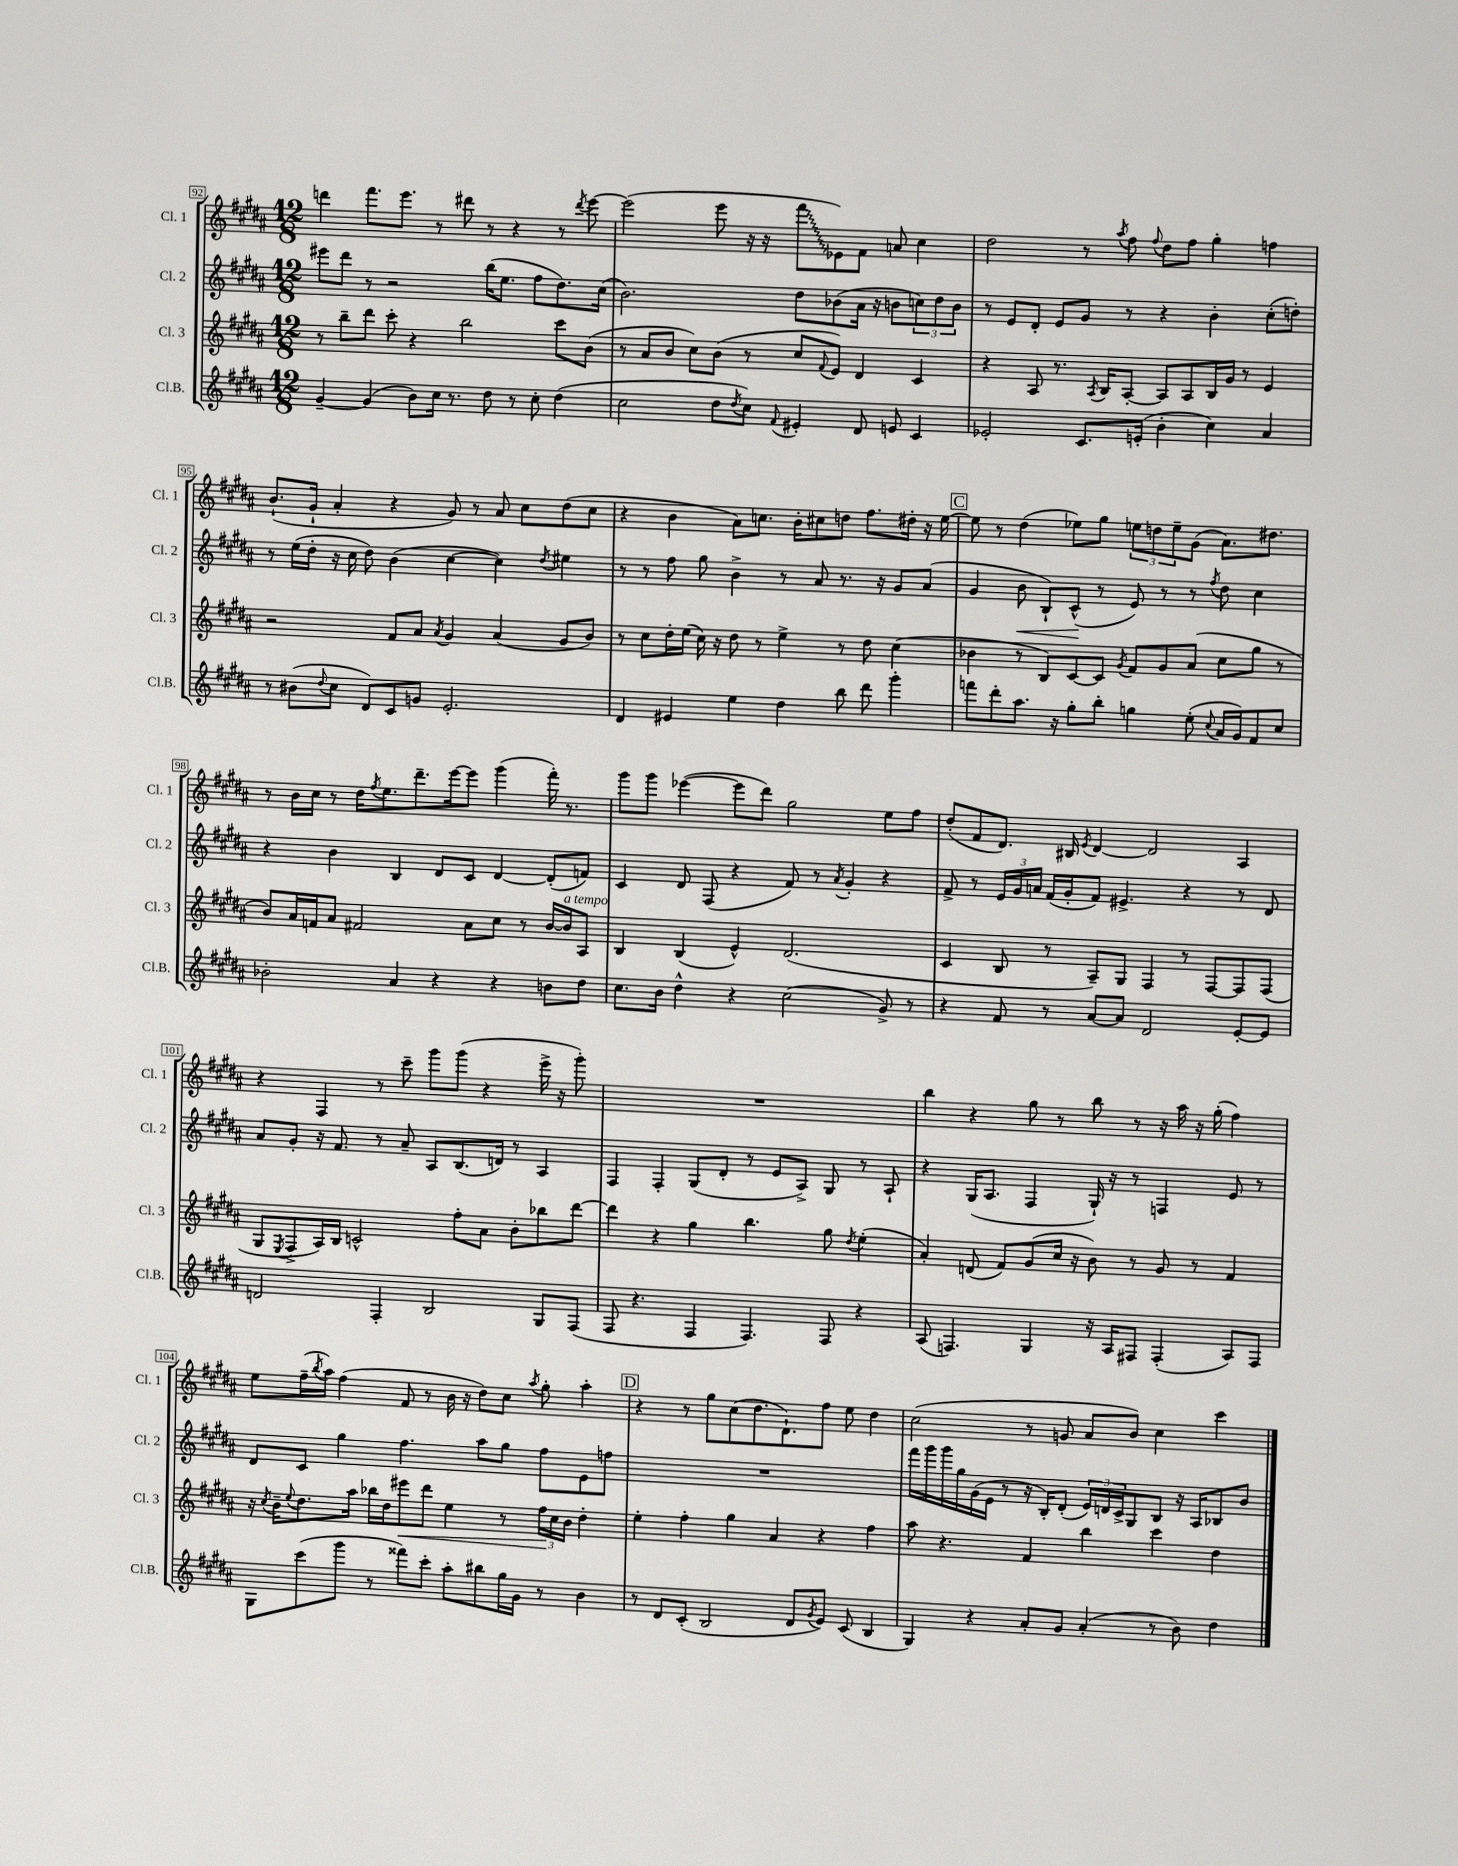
<<
\new StaffGroup <<
\new Staff = "s0" \with { instrumentName = "Cl. 1" shortInstrumentName = "Cl. 1" } {
    \clef treble \key b \major \numericTimeSignature \time 12/8
    d'''4 fis'''8. e'''8. r8 dis'''8 r8 r4 r8 \acciaccatura { dis'''8 } e'''8~ |
    e'''2( e'''8 r16 r16 \once \override Glissando.style = #'zigzag fis'''8\glissando ees'8) fis'8 a'8 cis''4 |
    dis''2 r8 \acciaccatura { ais''8 } fis''8 \appoggiatura { fis''8 } dis''8 fis''8 gis''4-. f''4 |
    b'8.-!( gis'16-! ais'4-. r4 gis'8) r8 ais'8 cis''8 dis''8( cis''8 |
    r4 b'4 ais'8) c''8. b'16-. cis''8 d''8 fis''8. dis''16-. r16 e''16~ |
    \mark \markup { \box "C" } e''8 r8 dis''4( ees''8) gis''8 \tuplet 3/2 { e''8 d''8 e''8-- } gis'8( ais'8.) dis''8. |
    r8 b'16 cis''16 r8 dis''16 \acciaccatura { fis''8 } e''8. dis'''8.-- e'''16~ e'''8 gis'''4( fis'''16-.) r8. |
    gis'''8 gis'''8 ees'''4~( ees'''8 dis'''8) gis''2 e''8 fis''8 |
    dis''8-.( fis'8 dis'8.) bis16 \acciaccatura { e'8 } dis'4~ dis'2 ais4 |
    r4 fis4 r8 cis'''8-- gis'''8 gis'''8( r4 e'''16-> r16 gis'''8-.) |
    R1. |
    b''4 r4 gis''8 r8 b''8 r8 r16 ais''16 r16 gis''16-.( fis''4) |
    e''8 fis''16--( \acciaccatura { b''8 } ais''16) fis''4( fis'8 r8 b'16 r16 dis''8) cis''8 \acciaccatura { ais''8 } gis''8-. ais''4-. |
    \mark \markup { \box "D" } r4 r8 gis''8 cis''8( dis''8. dis'8.-!) fis''8 e''8 dis''4 |
    cis''2( r8 g'8 ais'8 b'8) cis''4 cis'''4 \bar "|." |
}
\new Staff = "s1" \with { instrumentName = "Cl. 2" shortInstrumentName = "Cl. 2" } {
    \clef treble \key b \major \numericTimeSignature \time 12/8
    eis'''8 dis'''8 r8 r2 b''16( e''8. fis''8 dis''8.) cis''16( |
    b'2.) dis''8 bes'8( ais'16 r16 b'8 \tuplet 3/2 { c''8) dis''8 b'8 } |
    r8 e'8 dis'8-. e'8 gis'8 r8 r4 b'4-. cis''8-.( d''8-.) |
    r8 e''16( dis''16-. r16 cis''16 dis''8) b'4( cis''4~ cis''4) \acciaccatura { dis''8 } eis''4 |
    r8 r8 fis''8 gis''8 b'4-> r8 ais'8 r8. r16 gis'8 ais'8( |
    \mark \markup { \box "C" } gis'4 b'8\< b8-!) cis'8-^\!( r8 e'8) r8 r8 \acciaccatura { fis''8 } dis''8 cis''4 |
    r4 b'4 b4 dis'8 cis'8 dis'4~ dis'8-.( f'8) |
    cis'4 dis'8 fis8( r4 fis'8) r8 \acciaccatura { ais'8 } gis'4-. r4 |
    fis'8-> r8 \tuplet 3/2 { e'16 gis'16 a'16 } fis'16( gis'16-. fis'8) eis'4.-> r4 r8 dis'8 |
    ais'8 gis'8-. r16 fis'8. r8 ais'8-- ais8 b8.( d'16) r8 ais4 |
    fis4 fis4-. gis8( dis'8-. r8 e'8 ais8->) gis8 r8 ais8-! |
    r4 gis16( ais8. fis4 gis16-!) r16 r8 f4 e'8 r8 |
    dis'8 cis'8 gis''4 fis''4. ais''8 gis''8 fis''8 e'8 f''8 |
    \mark \markup { \box "D" } R1. |
    fis'''16 gis'''16 gis'''16 gis''16 gis'16( e'16 r8 r16 b16-.) dis'8-.( \tuplet 3/2 { e'16) d'16 cis'16-> } gis8 b8 r16 ais16 bes8 b'8 \bar "|." |
}
\new Staff = "s2" \with { instrumentName = "Cl. 3" shortInstrumentName = "Cl. 3" } {
    \clef treble \key b \major \numericTimeSignature \time 12/8
    r8 b''8-- dis'''8 cis'''8-. r4 b''2 cis'''8 b'8( |
    r8 ais'8 b'8 cis''8) b'8( r8 cis''8 \appoggiatura { fis'8 } e'8) dis'4 cis'4 |
    r4 ais8 r8. \acciaccatura { ais8 } b16 ais8~-. ais8 ais8 b16 gis'16 r8 e'4 |
    r2 fis'8 ais'8 \acciaccatura { ais'8 } gis'4 ais'4( gis'8 b'8) |
    r8 cis''8 dis''16-. e''16( cis''16) r16 dis''8 r8 e''4-> r8 dis''8 cis''4( |
    \mark \markup { \box "C" } bes'4 r8 b8) cis'8~ cis'8 \acciaccatura { gis'8 } fis'8 gis'8 ais'8( cis''8 gis''8 r8 |
    b'8) ais'16 f'16 ais'8 fis'2 ais'8 cis''8 r8 b'16~ b'16^\markup { \italic "a tempo" } ais8 |
    b4 b4( e'4-^) dis'2.( |
    cis'4 b8 r8 ais8--) gis8 fis4 r8 fis8~ fis8 fis8( |
    gis8 \acciaccatura { e8 } fis8-> ais16) b16 c'2-^ fis''8-. ais'8 b'8-. bes''8 dis'''8~ |
    dis'''4 r4 gis''4 b''4. gis''8 \acciaccatura { dis''8 } e''4-.( |
    ais'4-.) d'8( fis'8) gis'8( cis''16 r16 b'8) r8 gis'8 r8 fis'4 |
    r16 \acciaccatura { cis''8 } b'16-- \appoggiatura { e''8 } dis''8. ais''16 bes''16 dis''16 eis'''8\< dis'''8 e''4 r8 \tuplet 3/2 { fis''16\! cis''16 b'16 } dis''4-. |
    \mark \markup { \box "D" } e''4-. fis''4-. gis''4 ais'4 r4 fis''4 |
    ais''8 r4. fis'4 b''4 cis'''4 dis''4 \bar "|." |
}
\new Staff = "s3" \with { instrumentName = "Cl.B." shortInstrumentName = "Cl.B." } {
    \clef treble \key b \major \numericTimeSignature \time 12/8
    gis'4~-- gis'4( b'8) cis''16 r8. dis''8 r8 cis''8-. dis''4( |
    cis''2 dis''8 \acciaccatura { dis''8 } cis''8) \appoggiatura { fis'8 } eis'4-. dis'8 e'8 cis'4 |
    ees'2-. cis'8. e'16-.( b'4-. cis''4) ais'4 |
    r8 bis'8( \appoggiatura { dis''8 } cis''8 dis'8) cis'8 g'8 e'2.-. |
    dis'4 eis'4 e''4 dis''4 b''8 dis'''8 gis'''4-. |
    \mark \markup { \box "C" } f'''8 dis'''8-. ais''8. r16 gis''8-. b''8-. g''4 e''8-.( \appoggiatura { cis''8 } ais'16 gis'16) fis'8 cis''8 |
    bes'2-. ais'4 r4 r4 b'8 dis''8 |
    cis''8. b'16 dis''4-^ r4 cis''2( gis'8->) r8 |
    r4 fis'8 r8 ais'8~ ais'8 dis'2 e'8~-. e'8 |
    d'2 fis4-. b2 gis8 fis8( |
    fis8 r4. fis4 fis4.) fis8 r4 |
    ais8( f4.) gis4 r16 ais16 fis8 fis4-.( ais8) fis8 |
    gis8 cis'''8( gis'''8 r8 fisis'''8) cis'''8-. ais''8-. bis''8 gis''16 gis'16 r8 b'4 |
    \mark \markup { \box "D" } r8 dis'8 cis'8-.( b2 dis'8 \acciaccatura { gis'8 } e'8) cis'8( b4 |
    gis4) r4 ais'8-. gis'8 ais'4-.( r8 b'8) dis''4 \bar "|." |
}
>>
>>
\layout { \context { \Score currentBarNumber = #92 \override BarNumber.stencil = #(make-stencil-boxer 0.1 0.3 ly:text-interface::print) } }
